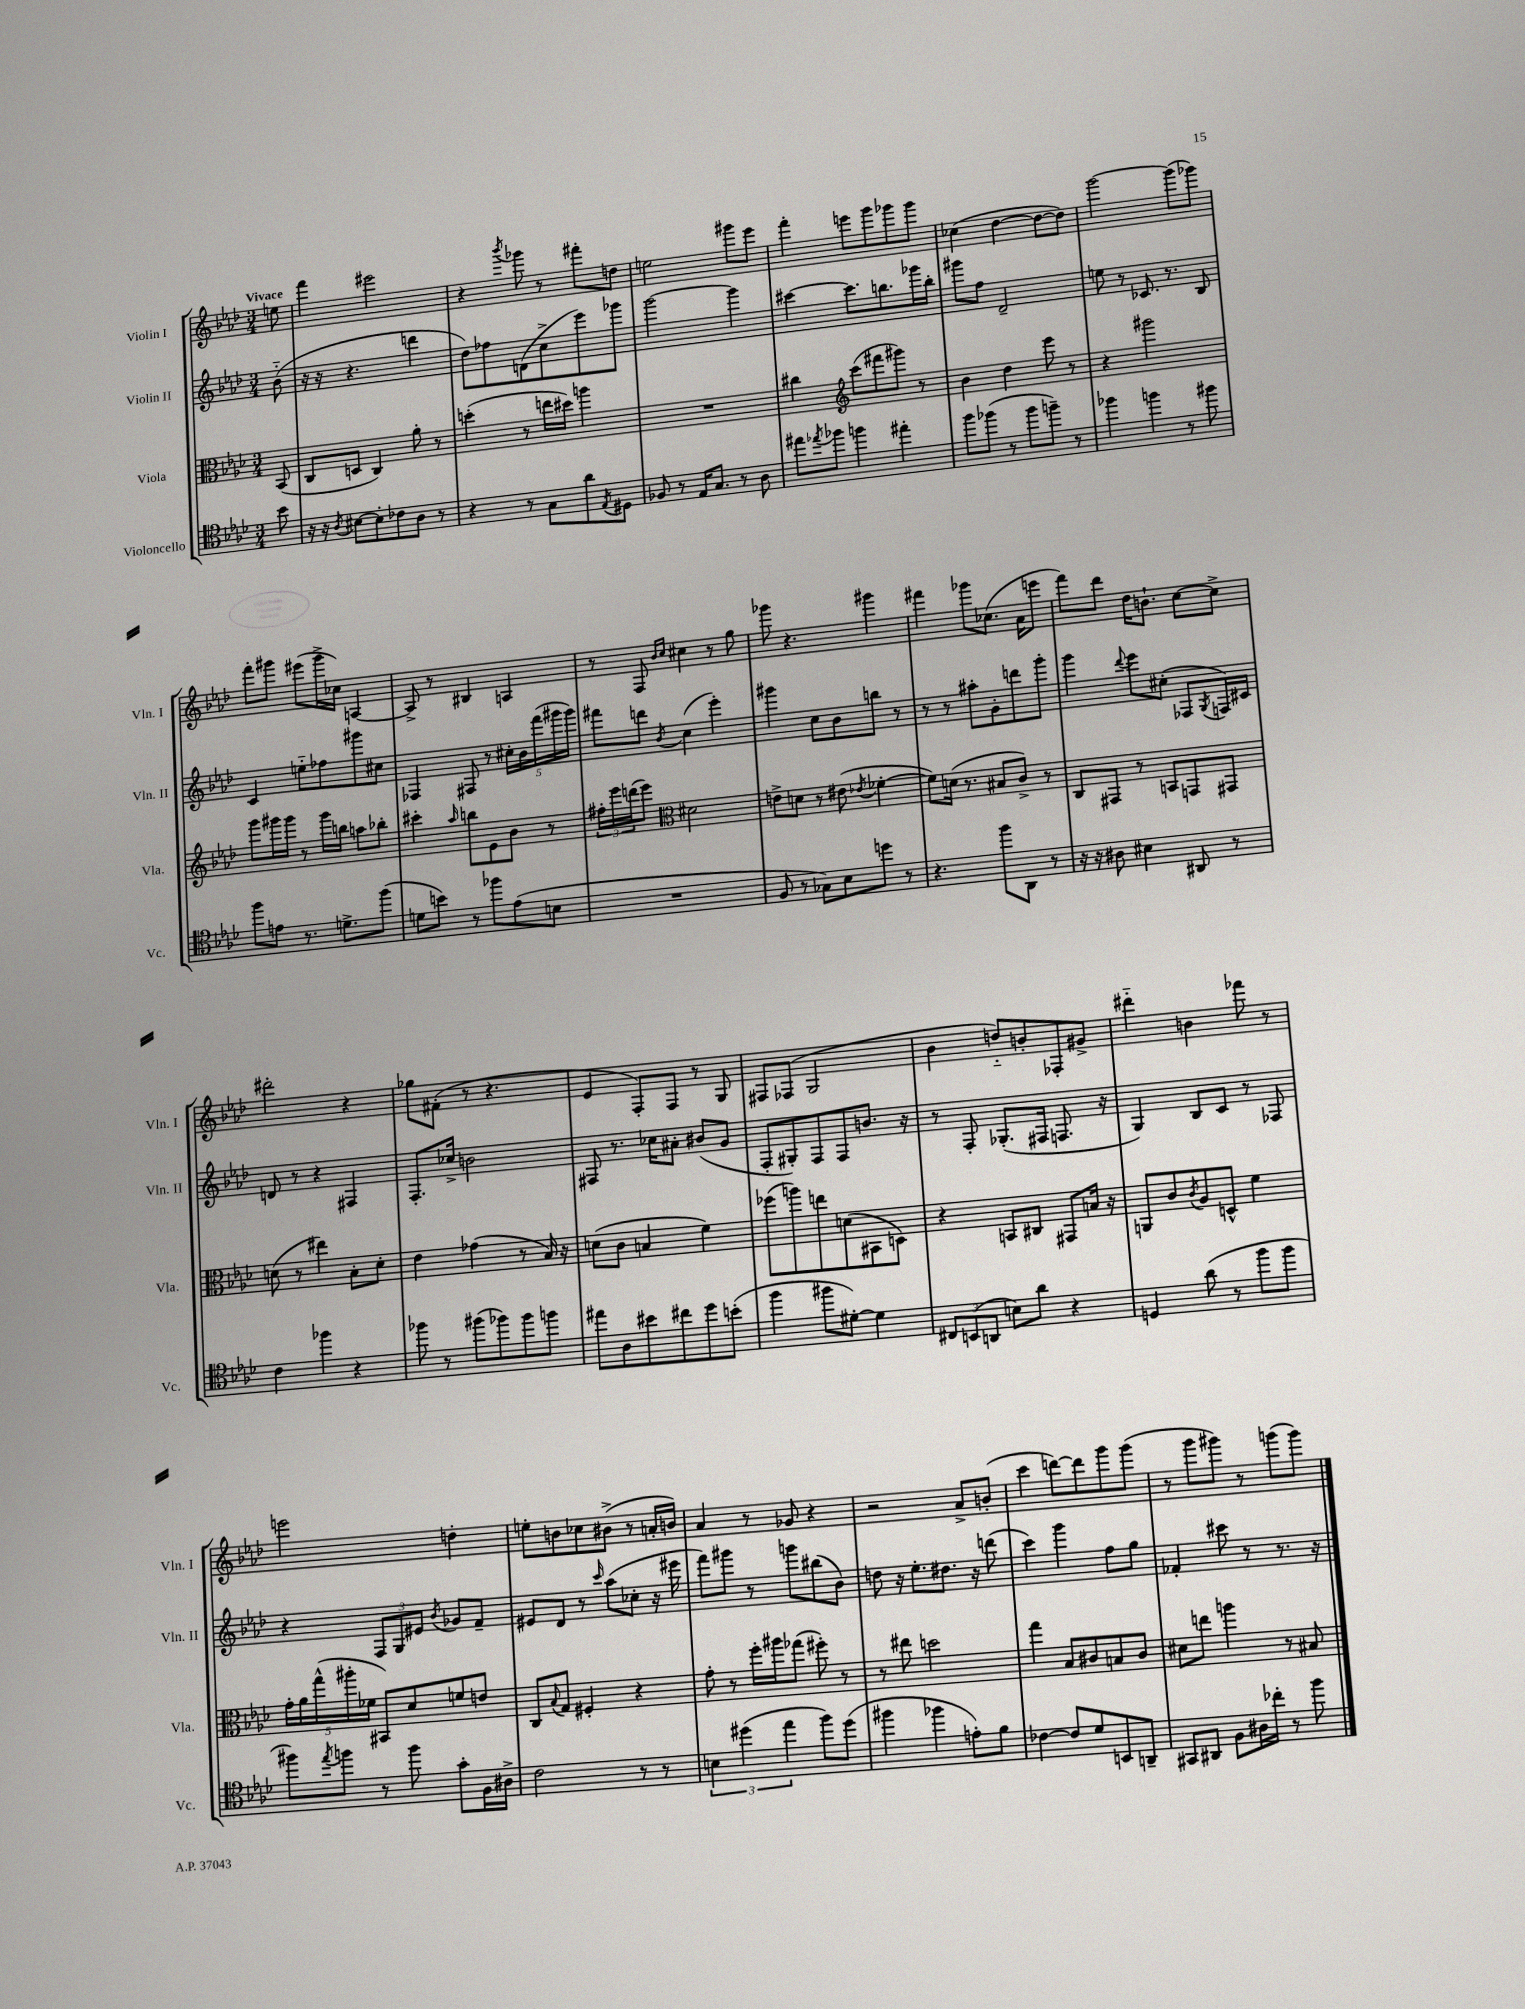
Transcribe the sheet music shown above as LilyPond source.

<<
\new StaffGroup <<
\new Staff = "s0" \with { instrumentName = "Violin I" shortInstrumentName = "Vln. I" } {
    \clef treble \key aes \major \numericTimeSignature \time 3/4 \partial 8 \tempo "Vivace"
    e''8 |
    f'''4 eis'''2 |
    r4 \acciaccatura { bes'''8 } ges'''8 r8 fis'''8-. d''8 |
    e''2 gis'''8 ees'''8 |
    f'''4-. e'''8 g'''8 ges'''8 ges'''8 |
    ces''4( des''4~ des''8~ des''8) |
    g'''2~ g'''8( ges'''8) |
    f'''8-. gis'''8 eis'''8( gis'''16-> ces''16) a4~ |
    a8-> r8 bis4 a4 |
    r8 f8 \grace { bes'16 c''16 } cis''4 r8 g''8 |
    ges'''8 r4. gis'''4 |
    fis'''4 ges'''8 ces''8.( aes'16 e'''8 |
    f'''8) des'''8 des''16 b'8.-! c''8~ c''8-> |
    dis'''2-. r4 |
    ges''8 fis'8-.( r8 r4. |
    ees'4 f8-.) f8 r8 g8 |
    fis8 fes8( g2 |
    bes'4 d''8-_) b'8-. fes8-. gis'8-> |
    dis'''4-_ b'4 fes'''8 r8 |
    e'''2 d''4-. |
    e''8-. b'8 ces''8 bis'8->( r8 a'16-. b'16) |
    aes'4 r8 ges'8 r4 |
    r2 aes'8-> b'8-.( |
    c'''4 d'''8~) d'''8 g'''8 g'''8( |
    r8 g'''8 gis'''8) r8 g'''8( g'''8) \bar "|." |
}
\new Staff = "s1" \with { instrumentName = "Violin II" shortInstrumentName = "Vln. II" } {
    \clef treble \key aes \major \numericTimeSignature \time 3/4 \partial 8
    bes'8-_( |
    r16 r16 r4. d'''4 |
    des''8) fes''8 d'8( c''8-> ees'''8) ges'''8 |
    g'''2~ g'''4 |
    cis'''4~ cis'''8. b''8. ges'''16 b''16-. |
    gis'''8 f''8 des'2-- |
    e''8 r8 ces'8. r8. bes8 |
    c'4 e''8-_ fes''8 gis'''8 cis''8 |
    fes4 fis8 r8 \tuplet 5/4 { cis''16-. bes'16 f'''16( gis'''16 gis'''16) } |
    fis'''8 d'''8 \acciaccatura { bes'8 } c''4( ees'''4-.) |
    gis'''4 c''8 bes'8 b''8 r8 |
    r8 r8 ais''8-. g'8-. d'''8 g'''8-. |
    g'''4 \appoggiatura { des'''8 } ees'''8 cis''8-.( fes8 \acciaccatura { g8 } f16) cis'16 |
    d'8 r8 r4 fis4 |
    f8.-. ces''16-> b'2 |
    fis8 r8. ces''16 ais'8-. bis'8( g'8 |
    f8-. gis8-.) f8 f8 b'8. r16 |
    r8 f8-. ges8.-.( fis16 f8. r16 |
    g4) bes8 c'8 r8 fes8 |
    r4 \tuplet 3/2 { f8 g8 eis'8 } \acciaccatura { bes'8 } ges'8 f'8-- |
    eis'8 des'8 r8 \grace { c'''16 } aes''8( ces''8-. r16 eis'''16 |
    f'''8) gis'''8 r8 g'''8 bis''8( bes'8) |
    d''8 r16 ees''8.-. dis''8. r16 d'''8( |
    c'''4) g'''4 f''8 g''8 |
    fes'4-. cis'''8 r8 r8. r16 \bar "|." |
}
\new Staff = "s2" \with { instrumentName = "Viola" shortInstrumentName = "Vla." } {
    \clef alto \key aes \major \numericTimeSignature \time 3/4 \partial 8
    bes,8( |
    c8 d8 c4) aes'8-. r8 |
    d''4-.( r8 e''16 dis''16) a''4 |
    R2. |
    cis''4 \clef treble c'''8( fis'''8 gis'''8) r8 |
    bes'4 des''4 ees'''8 r8 |
    r4 gis'''2 |
    g'''8 gis'''16 gis'''16 r8 gis'''16 b''16 a''8 bes''8-. |
    cis'''4-. \grace { aes''16 } b''8 ees'8 bes'8 r8 |
    \tuplet 3/2 { fis''16-. ees'''16 d'''16( } ees'''8) \clef alto dis'2 |
    e'8-> d'8 r8 eis'8( \acciaccatura { ees'8 } fes'4~-. |
    fes'8) d'16( r8. bis8 c'8->) r8 |
    c8 gis,8 r8 b,8 g,8 gis,8 |
    d'8( r8 eis''4) bes8-. d'8-. |
    ees'4 ges'4( r8 bes16) r16 |
    d'8( c'8 b4 f'4) |
    fes''8( a''8) e''8 d'8( bis,8 d8) |
    r4 b,8 cis8 gis,8 b16 r16 |
    a,8 c'8 \acciaccatura { c'8 } aes8 d8-^ f'4 |
    \tuplet 5/4 { g'16-. aes'16 g''16-^( ais''16-. fes'16 } bis,8) des'8 f'8 e'8 |
    c8 \appoggiatura { bes8 } g8 fis4-. r4 |
    g'8-. r8 f''16-. ais''16 ges''8( fis''8-.) r8 |
    r8 eis''8 d''2 |
    g''4 bes8 cis'8 b8 cis'8 |
    dis'8 e''8 a''4 r8 bis8 \bar "|." |
}
\new Staff = "s3" \with { instrumentName = "Violoncello" shortInstrumentName = "Vc." } {
    \clef tenor \key aes \major \numericTimeSignature \time 3/4 \partial 8
    bes'8 |
    r16 r16 \acciaccatura { aes8 } bis8~ bis8-. ces'8 aes8 r8 |
    r4 r8 g8 aes'8 \acciaccatura { ees8 } dis8 |
    fes8 r8 ees16 g8. r8 aes8 |
    eis''8 \acciaccatura { ees''8 } fes''8 f''4 eis''4-. |
    f''8 fes''8( r8 fes''8 f''8--) r8 |
    fes''4 f''4 r8 fis''8 |
    f''8 e'8 r8. d'8.-> f''8( |
    d'8 b'8) r8 fes''8 ees'8( b8 |
    R2. |
    f8 r8 ges8) bes8 d''8 r8 |
    r4. f''8 aes,8 r8 |
    r16 r16 ais8 bis4 ais,8 r8 |
    c'4 fes''4 r4 |
    fes''8 r8 fis''8( fes''8) fes''8 f''8 |
    eis''8 aes8 bis'8 cis''8 des''8 b'8-.( |
    f''4 fis''8 dis'8~-.) dis'4 |
    \tuplet 3/2 { cis8 b,8( a,8 } b8) aes'8 r4 |
    d4 aes'8( r8 f''8 f''8 |
    fis''8) \acciaccatura { ees''8 } f''8 r8 f''8 g'8-. f16 ais16-> |
    c'2 r8 r8 |
    \tuplet 3/2 { b4 dis''4( ees''4 } f''8) dis''8( |
    fis''4 fes''4 e'8-.) f'8 |
    ces'4~ ces'8 des'8 b,8 a,8-- |
    gis,8 ais,8 f8 ais16 ces''16-. r8 f''8 \bar "|." |
}
>>
>>
\layout { \context { \Score \remove "Bar_number_engraver" } }
